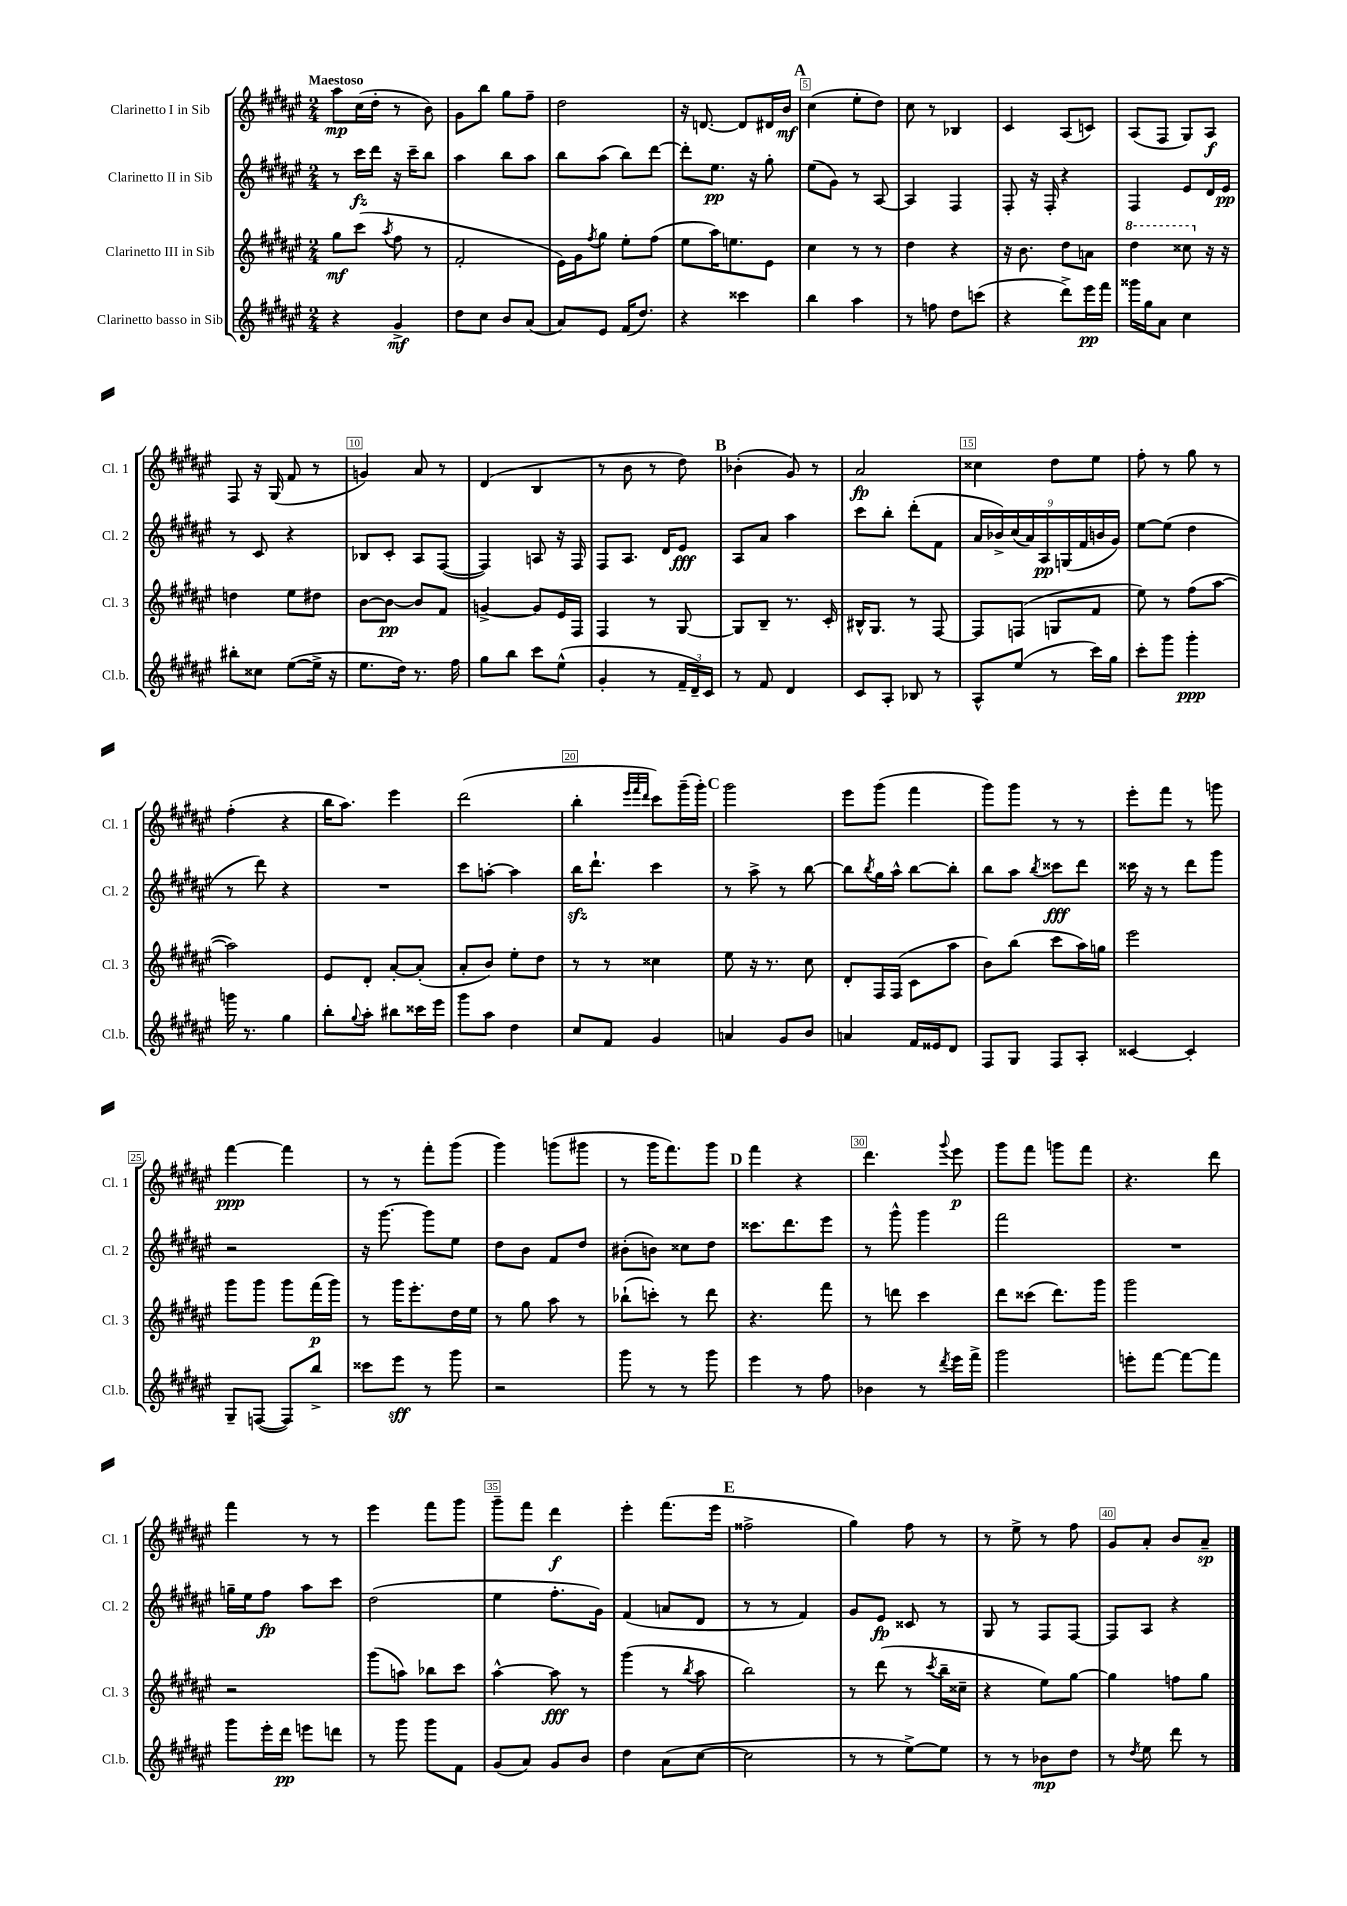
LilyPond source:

<<
\new StaffGroup <<
\new Staff = "s0" \with { instrumentName = "Clarinetto I in Sib" shortInstrumentName = "Cl. 1" } {
    \clef treble \key fis \major \numericTimeSignature \time 2/4 \tempo "Maestoso"
    ais''8\mp cis''16( dis''16-. r8 b'8) |
    gis'8 b''8 gis''8 fis''8-- |
    dis''2 |
    r16 d'8.~ d'8 dis'16 b'16\mf |
    \mark \markup { \bold "A" } cis''4( eis''8-. dis''8) |
    cis''8 r8 bes4 |
    cis'4 ais8( c'8) |
    ais8( fis8 gis8) ais8\f |
    fis8 r16 gis16( fis'8 r8 |
    g'4) ais'8 r8 |
    dis'4( b4 |
    r8 b'8 r8 dis''8) |
    \mark \markup { \bold "B" } bes'4-.( gis'8) r8 |
    ais'2\fp |
    cisis''4 dis''8 eis''8 |
    fis''8-. r8 gis''8 r8 |
    fis''4-.( r4 |
    b''16 ais''8.) eis'''4 |
    dis'''2( |
    b''4-. \grace { eis'''32 fis'''32 dis'''32 } cis'''8) gis'''16--( gis'''16-.) |
    \mark \markup { \bold "C" } gis'''2 |
    eis'''8 gis'''8( fis'''4 |
    gis'''8) gis'''8 r8 r8 |
    eis'''8-. fis'''8 r8 g'''8 |
    fis'''4~\ppp fis'''4 |
    r8 r8 fis'''8-. gis'''8( |
    gis'''4) g'''8( gis'''8 |
    r8 gis'''16 fis'''8.) gis'''8 |
    \mark \markup { \bold "D" } fis'''4 r4 |
    dis'''4. \appoggiatura { gis'''8 } eis'''8\p |
    gis'''8 fis'''8 g'''8 fis'''8 |
    r4. dis'''8 |
    fis'''4 r8 r8 |
    eis'''4 fis'''8 gis'''8 |
    gis'''8-- fis'''8 dis'''4\f |
    eis'''4-. fis'''8.( eis'''16 |
    \mark \markup { \bold "E" } fisis''2-> |
    gis''4) fis''8 r8 |
    r8 eis''8-> r8 fis''8 |
    gis'8 ais'8-. b'8 ais'8--\sp \bar "|." |
}
\new Staff = "s1" \with { instrumentName = "Clarinetto II in Sib" shortInstrumentName = "Cl. 2" } {
    \clef treble \key fis \major \numericTimeSignature \time 2/4
    r8 cis'''16\fz dis'''16 r16 cis'''16-- b''8 |
    ais''4 b''8 ais''8 |
    b''8 ais''8( b''8) dis'''8~ |
    dis'''8-. eis''8.\pp r16 gis''8-. |
    \mark \markup { \bold "A" } eis''8( gis'8) r8 ais8~ |
    ais4 fis4 |
    fis8-. r16 fis16-. r4 |
    fis4 eis'8 dis'16 eis'16\pp |
    r8 cis'8 r4 |
    bes8 cis'8-. ais8 fis8~( |
    fis4) a8 r16 fis16 |
    fis8 ais8. dis'16 eis'8\fff |
    \mark \markup { \bold "B" } ais8 ais'8 ais''4 |
    cis'''8 b''8-. dis'''8-.( fis'8 |
    \tuplet 9/8 { ais'16 bes'16->) cis''16( ais'16) ais16\pp g16( fis'16 b'16 gis'16) } |
    eis''8~ eis''8( dis''4 |
    r8 dis'''8) r4 |
    R2 |
    cis'''8 a''8~-. a''4 |
    b''16\sfz dis'''8.-! cis'''4 |
    \mark \markup { \bold "C" } r8 ais''8-> r8 b''8~ |
    b''8 \acciaccatura { b''8 } gis''16 ais''16-^ b''8~ b''8-. |
    b''8 ais''8 \acciaccatura { b''8 } cisis'''8\fff dis'''8 |
    cisis'''16 r16 r8 dis'''8 gis'''8 |
    r2 |
    r16 gis'''8.~ gis'''8 eis''8 |
    dis''8 b'8 fis'8 dis''8 |
    bis'8-.( b'8) cisis''8 dis''8 |
    \mark \markup { \bold "D" } cisis'''8. dis'''8. eis'''8 |
    r8 gis'''8-^ gis'''4 |
    fis'''2 |
    R2 |
    g''16-- eis''16 fis''8\fp ais''8 cis'''8 |
    dis''2( |
    eis''4 fis''8.-. gis'16) |
    fis'4( a'8 dis'8 |
    \mark \markup { \bold "E" } r8 r8 fis'4) |
    gis'8 eis'8\fp cisis'8 r8 |
    gis8 r8 fis8 fis8~ |
    fis8 ais8 r4 \bar "|." |
}
\new Staff = "s2" \with { instrumentName = "Clarinetto III in Sib" shortInstrumentName = "Cl. 3" } {
    \clef treble \key fis \major \numericTimeSignature \time 2/4
    gis''8\mf cis'''8( \acciaccatura { ais''8 } fis''8 r8 |
    fis'2-. |
    eis'16) gis'16 \acciaccatura { fis''8 } gis''8 eis''8-. fis''8( |
    eis''8 ais''16) e''8. eis'8 |
    \mark \markup { \bold "A" } cis''4 r8 r8 |
    dis''4 r4 |
    r16 b'8. dis''8 a'8 |
    \ottava #1 dis'''4 cisis'''8 \ottava #0 r16 r16 |
    d''4 eis''8 dis''8 |
    b'8~ b'8~\pp b'8 fis'8 |
    g'4~-> g'8 eis'16 fis16 |
    fis4 r8 gis8~ |
    \mark \markup { \bold "B" } gis8 b8-- r8. cis'16-. |
    bis16-^ gis8. r8 fis8~ |
    fis8 f8( g8 fis'8 |
    eis''8) r8 fis''8( ais''8~ |
    ais''2) |
    eis'8 dis'8-. ais'8~-. ais'8-.( |
    ais'8-. b'8) eis''8-. dis''8 |
    r8 r8 cisis''4 |
    \mark \markup { \bold "C" } eis''8 r16 r8. cis''8 |
    dis'8-. fis16 fis16( cis'8 ais''8 |
    b'8) b''8( cis'''8 ais''16) g''16 |
    eis'''2 |
    gis'''8 gis'''8 gis'''8 fis'''16\p( gis'''16) |
    r8 gis'''16 eis'''8.-. dis''16 eis''16 |
    r8 gis''8 ais''8 r8 |
    bes''8-!( c'''8-.) r8 dis'''8 |
    \mark \markup { \bold "D" } r4. fis'''8 |
    r8 d'''8 cis'''4 |
    dis'''8 cisis'''8( dis'''8.) gis'''16 |
    gis'''2 |
    r2 |
    gis'''8( a''8) bes''8 cis'''8 |
    ais''4~-^ ais''8\fff r8 |
    gis'''4( r8 \acciaccatura { b''8 } ais''8 |
    \mark \markup { \bold "E" } b''2) |
    r8 dis'''8( r8 \acciaccatura { cis'''8 } b''16-- cisis''16-- |
    r4 eis''8) gis''8~ |
    gis''4 f''8 gis''8 \bar "|." |
}
\new Staff = "s3" \with { instrumentName = "Clarinetto basso in Sib" shortInstrumentName = "Cl.b." } {
    \clef treble \key fis \major \numericTimeSignature \time 2/4
    r4 gis'4->\mf |
    dis''8 cis''8 b'8 ais'8( |
    ais'8) eis'8 fis'16( dis''8.) |
    r4 cisis'''4 |
    \mark \markup { \bold "A" } b''4 ais''4 |
    r8 f''8 dis''8 c'''8( |
    r4 dis'''8->) eis'''16\pp fis'''16 |
    gisis'''16 gis''16 ais'8 cis''4 |
    bis''8-. cisis''8 eis''8~( eis''16-> r16 |
    eis''8. dis''16) r8. fis''16 |
    gis''8 b''8 cis'''8 eis''8-^( |
    gis'4-. r8 \tuplet 3/2 { fis'16-- dis'16--) cis'16 } |
    \mark \markup { \bold "B" } r8 fis'8 dis'4 |
    cis'8 ais8-. bes8 r8 |
    ais8-^ eis''8( r8 cis'''16) gis''16 |
    cis'''8-. gis'''8 gis'''4-.\ppp |
    g'''16 r8. gis''4 |
    b''8-. \appoggiatura { gis''8 } ais''8-. bis''8 cisis'''16 eis'''16 |
    gis'''8 ais''8 dis''4 |
    cis''8 fis'8 gis'4 |
    \mark \markup { \bold "C" } a'4 gis'8 b'8 |
    a'4 fis'16 eisis'16 dis'8 |
    fis8 gis8 fis8 ais8-. |
    cisis'4~ cisis'4-. |
    gis8-- f8~( f8) b''8-> |
    cisis'''8 eis'''8\sff r8 gis'''8 |
    r2 |
    gis'''8 r8 r8 gis'''8 |
    \mark \markup { \bold "D" } eis'''4 r8 fis''8 |
    bes'4 r8 \acciaccatura { dis'''8 } eis'''16 fis'''16-> |
    gis'''2 |
    e'''8-. fis'''8~ fis'''8~ fis'''8 |
    gis'''8 eis'''16-. dis'''16\pp e'''8 d'''8 |
    r8 gis'''8 gis'''8 fis'8 |
    gis'8( ais'8) gis'8 b'8 |
    dis''4 ais'8( cis''8~ |
    \mark \markup { \bold "E" } cis''2 |
    r8 r8 eis''8~->) eis''8 |
    r8 r8 bes'8\mp dis''8 |
    r8 \acciaccatura { dis''8 } eis''8 dis'''8 r8 \bar "|." |
}
>>
>>
\layout { \context { \Score \override BarNumber.break-visibility = ##(#f #t #t) barNumberVisibility = #(every-nth-bar-number-visible 5) \override BarNumber.stencil = #(make-stencil-boxer 0.1 0.3 ly:text-interface::print) } }
